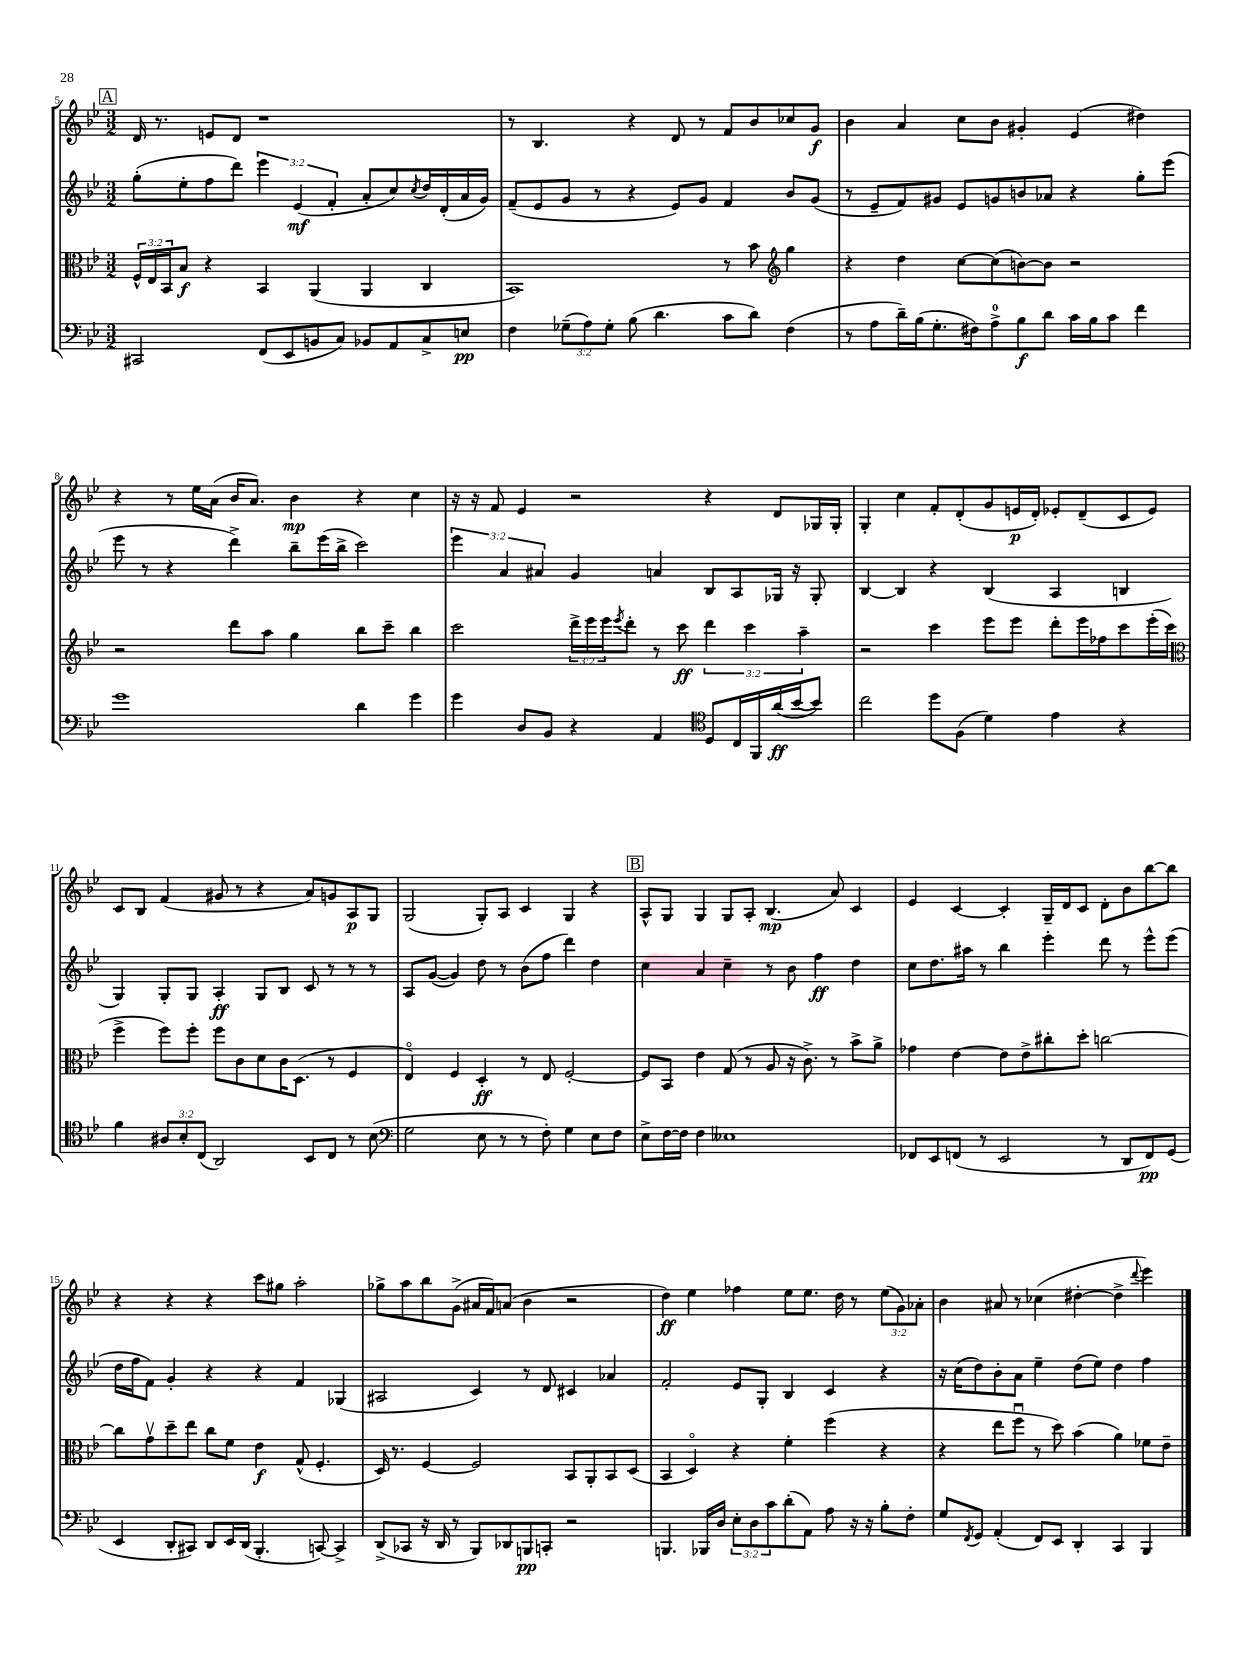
<<
\new StaffGroup <<
\new Staff = "s0" {
    \clef treble \key bes \major \numericTimeSignature \time 3/2 \override Staff.TupletNumber.text = #tuplet-number::calc-fraction-text
    \mark \markup { \box "A" } d'16 r8. e'8 d'8 r1 |
    r8 bes4. r4 d'8 r8 f'8 bes'8 ces''8 g'8\f |
    bes'4 a'4 c''8 bes'8 gis'4-. ees'4( dis''4) |
    r4 r8 ees''16 a'16( bes'16 a'8.) bes'4\mp r4 c''4 |
    r16 r16 f'8 ees'4 r2 r4 d'8 ges16 ges16-. |
    g4-. c''4 f'8-. d'8-.( g'8 e'16\p d'16-.) ees'8-. d'8--( c'8 ees'8) |
    c'8 bes8 f'4( gis'8 r8 r4 a'8) g'8 a8\p g8 |
    g2( g8-.) a8 c'4 g4 r4 |
    \mark \markup { \box "B" } a8-^ g8 g4 g8 a8-. bes4.\mp( a'8) c'4 |
    ees'4 c'4~ c'4-. g16-- d'16 c'8 d'8-. bes'8 bes''8~ bes''8 |
    r4 r4 r4 c'''8 gis''8 a''2-. |
    ges''8-> a''8 bes''8 g'8->( ais'16 f'16) a'8( bes'4 r2 |
    d''4\ff) ees''4 fes''4 ees''8 ees''8. d''16 r8 \tuplet 3/2 { ees''8( g'8) aes'8-. } |
    bes'4 ais'8 r8 ces''4( dis''4~-. dis''4-> \appoggiatura { d'''8 } ees'''4) \bar "|." |
}
\new Staff = "s1" {
    \clef treble \key bes \major \numericTimeSignature \time 3/2 \override Staff.TupletNumber.text = #tuplet-number::calc-fraction-text
    \mark \markup { \box "A" } g''8-.( ees''8-. f''8 d'''8) \tuplet 3/2 { ees'''4 ees'4\mf( f'4-. } a'8-. c''8) \acciaccatura { c''8 } d''16 d'16-.( a'16 g'16) |
    f'8--( ees'8 g'8 r8 r4 ees'8) g'8 f'4 bes'8 g'8( |
    r8 ees'8-- f'8) gis'8 ees'8 g'8 b'8 aes'8 r4 g''8-. ees'''8( |
    ees'''8 r8 r4 d'''4->) bes''8-- ees'''16( bes''16-> c'''2) |
    \tuplet 3/2 { ees'''4 a'4 ais'4 } g'4 a'4 bes8 a8 ges16 r16 ges8-. |
    bes4~ bes4 r4 bes4( a4 b4 |
    g4) g8-. g8 a4-.\ff g8 bes8 c'8 r8 r8 r8 |
    a8 g'8~( g'4) d''8 r8 bes'8( f''8 d'''4) d''4 |
    \mark \markup { \box "B" } c''4 a'4 c''4-- r8 bes'8 f''4\ff d''4 |
    c''8 d''8. ais''16 r8 bes''4 ees'''4-. d'''8 r8 ees'''8-^ ees'''8( |
    d''16 f''16 f'8) g'4-. r4 r4 f'4 ges4( |
    ais2 c'4) r8 d'8 cis'4 aes'4 |
    f'2-. ees'8 g8-. bes4 c'4 r4 |
    r16 c''16( d''8) bes'8-. a'8 ees''4-- d''8( ees''8) d''4 f''4 \bar "|." |
}
\new Staff = "s2" {
    \clef alto \key bes \major \numericTimeSignature \time 3/2 \override Staff.TupletNumber.text = #tuplet-number::calc-fraction-text
    \mark \markup { \box "A" } \tuplet 3/2 { f16-^ ees16 bes,16 } bes8\f r4 bes,4 a,4( a,4 c4 |
    bes,1) r8 bes'8 \clef treble g''4 |
    r4 d''4 c''8~ c''8( b'8~) b'8 r2 |
    r2 d'''8 a''8 g''4 bes''8 c'''8-- bes''4 |
    c'''2 \tuplet 3/2 { d'''16-> ees'''16 ees'''16 } \acciaccatura { ees'''8 } d'''8-. r8 c'''8\ff \tuplet 3/2 { d'''4 c'''4 a''4-- } |
    r2 c'''4 ees'''8 ees'''8 d'''8-. ees'''16 fes''16 c'''8 ees'''16-.( c'''16 |
    \clef alto f''4-> f''8) f''8-. f''8 c'8 d'8 c'16 d8.( r8 f4 |
    ees4\flageolet) f4 d4-.\ff r8 ees8 f2~-. |
    \mark \markup { \box "B" } f8 bes,8 ees'4 g8( r8 a8 r16 c'8.->) r8 bes'8-> a'8-> |
    ges'4 ees'4~ ees'8 ees'8-> cis''8-. d''8-. c''2~ |
    c''8 g'8\upbow d''8-- ees''8 c''8 f'8 ees'4\f g8-^( f4.-. |
    d16) r8. f4~ f2 bes,8 a,8-. bes,8 d8( |
    bes,4 d4\flageolet) r4 f'4-. f''4( r4 |
    r4 ees''8 f''8\downbow r8 d''8) bes'4( a'4) fes'8 ees'8-- \bar "|." |
}
\new Staff = "s3" {
    \clef bass \key bes \major \numericTimeSignature \time 3/2 \override Staff.TupletNumber.text = #tuplet-number::calc-fraction-text
    \mark \markup { \box "A" } cis,2 f,8( ees,8 b,8 c8) bes,8 a,8 c8-> e8\pp |
    f4 \tuplet 3/2 { ges8--( a8) ges8-. } bes8( d'4. c'8 d'8) f4( |
    r8 a8 d'16--) bes16( g8.-. fis16) a8-0-> bes8\f d'8 c'16 bes16 c'8 f'4 |
    g'1 d'4 g'4 |
    g'4 d8 bes,8 r4 a,4 \clef tenor d8 c16 f,16 a'16\ff( bes'16~ bes'8) |
    c''2 d''8 f8( d'4) ees'4 r4 |
    f'4 \tuplet 3/2 { ais8 bes8-. c8( } a,2) bes,8 c8 r8 bes8( |
    \clef bass g2 ees8 r8 r8 f8-.) g4 ees8 f8 |
    \mark \markup { \box "B" } ees8-> f16~ f16 f4 eeses1 |
    fes,8 ees,8 f,8( r8 ees,2 r8 d,8 f,8\pp) g,8( |
    ees,4 d,8-. cis,8) d,8 ees,16 d,16( bes,,4.-. c,8~) c,4-> |
    d,8->( ces,8 r16 d,16 r8 bes,,8) des,8 b,,8\pp c,8-. r2 |
    b,,4. bes,,16 d16 \tuplet 3/2 { ees8-. d8 c'8 } d'8-.( a,8) a8 r16 r16 bes8-. f8-. |
    g8 \acciaccatura { f,8 } g,8 a,4-.( f,8) ees,8 d,4-. c,4 bes,,4 \bar "|." |
}
>>
>>
\layout { \context { \Score currentBarNumber = #5 } }
